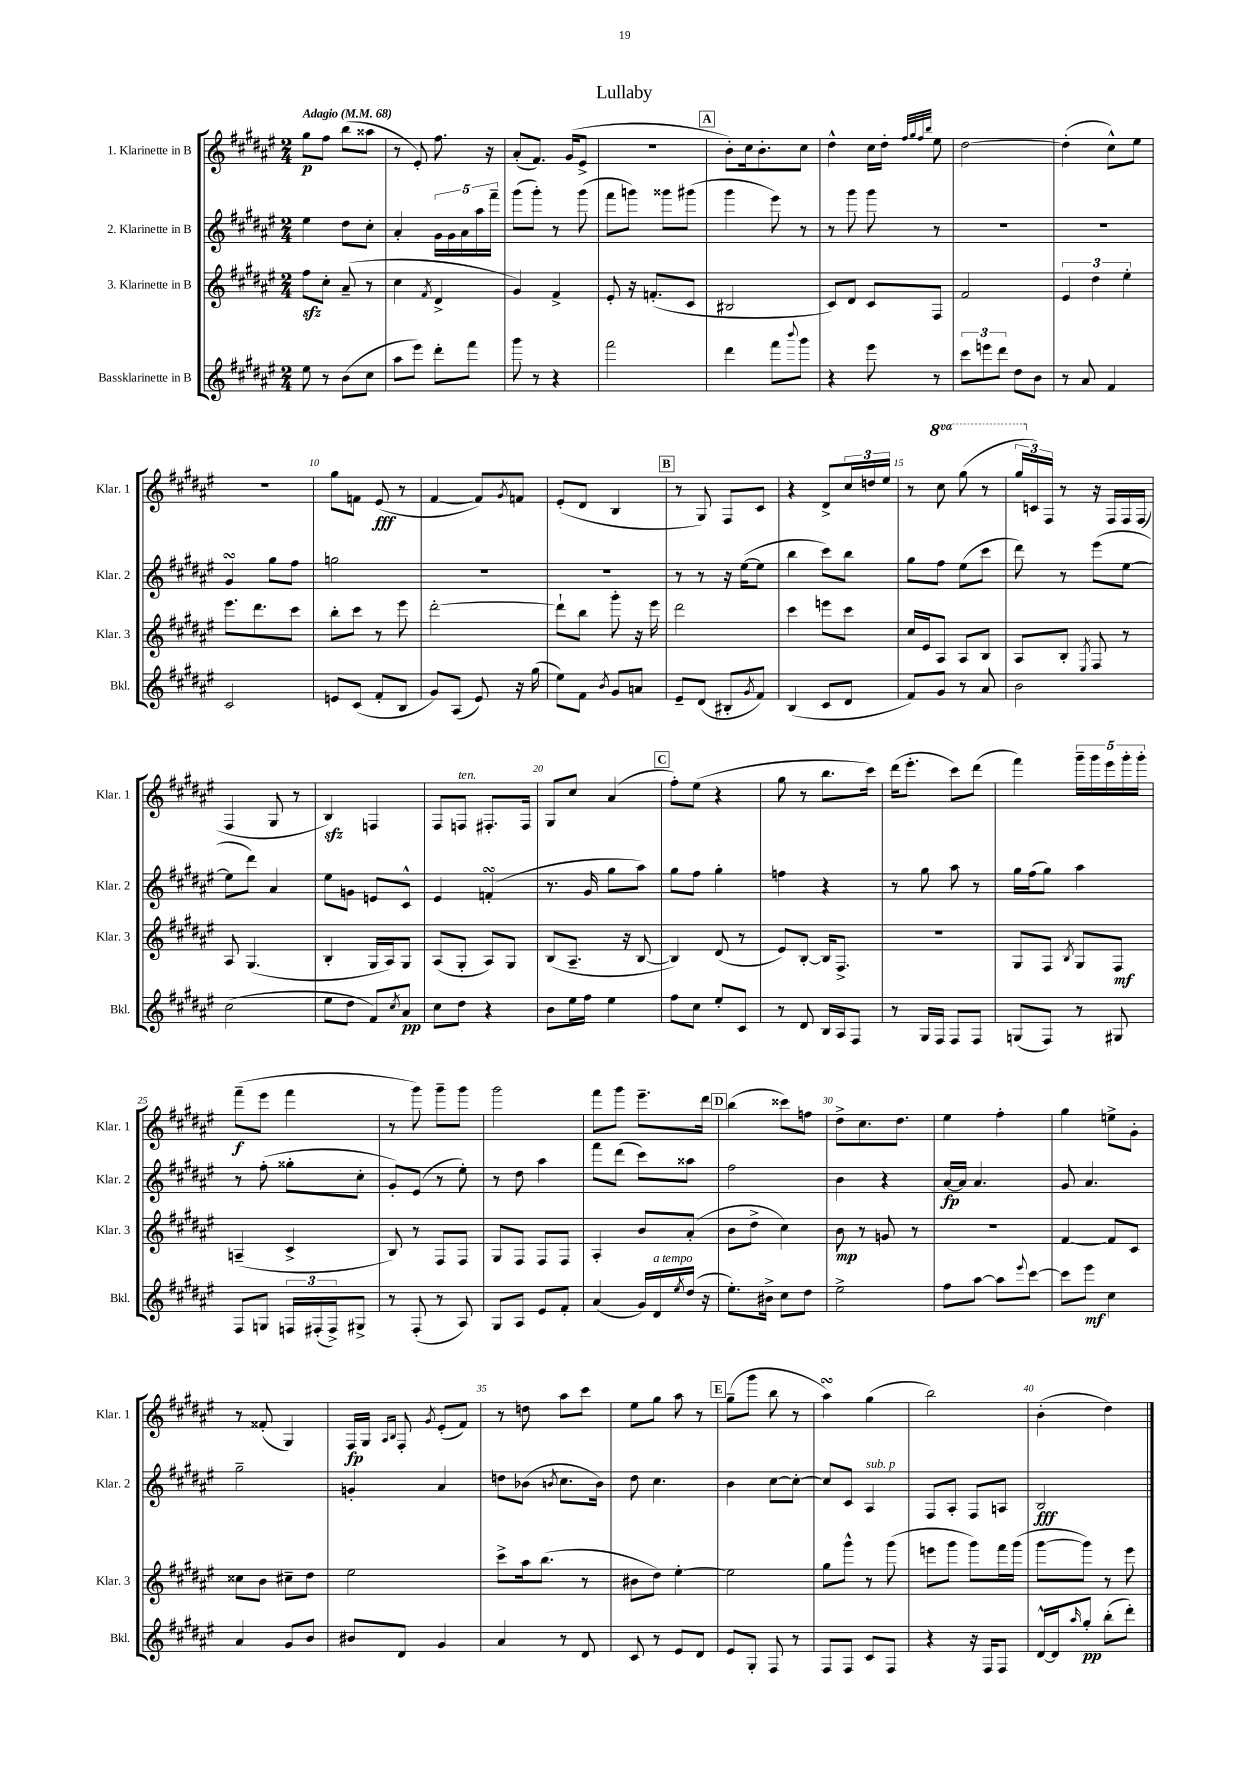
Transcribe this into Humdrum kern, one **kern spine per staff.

**kern	**kern	**kern	**kern
*staff4	*staff3	*staff2	*staff1
*clefG2	*clefG2	*clefG2	*clefG2
*k[f#c#g#d#a#e#]	*k[f#c#g#d#a#e#]	*k[f#c#g#d#a#e#]	*k[f#c#g#d#a#e#]
*M2/4	*M2/4	*M2/4	*M2/4
*MM68	*MM68	*MM68	*MM68
8ee#	8ff#	4ee#	8gg#
8r	8cc#'	.	8ff#
(8b	(8a#~	8dd#	(8bb
8cc#	8r	8cc#'	8aa##
=	=	=	=
8aa#	4cc#	4a#'	8r
8eee#)	.	.	8e#')
.	8qf#	.	.
8ddd#'	4d#^	20g#	8.ff#
.	.	20g#	.
.	.	20a#	.
8fff#	.	.	.
.	.	20aa#	.
.	.	.	16r
.	.	20fff#~	.
=	=	=	=
8ggg#	4g#)	(8ggg#	(8a#'
8r	.	8ggg#')	8.f#)
4r	4f#^	8r	.
.	.	.	(16g#
.	.	(8ggg#	8e#^
=	=	=	=
2fff#	8e#'	8fff#	2r
.	16r	8ggg)	.
.	(8.f'	.	.
.	.	8ggg##	.
.	8c#	(8ggg#	.
=	=	=	=
4ddd#	2B#	4ggg#	8b')
.	.	.	16cc#
.	.	.	8.b'
8fff#	.	8eee#)	.
8qqbbb	.	.	.
8ggg#	.	8r	8cc#
=	=	=	=
4r	8c#)	8r	4dd#^^
.	8d#	8ggg#	.
8eee#	8c#	8ggg#	16cc#
.	.	.	16dd#'
.	.	.	32qqff#
.	.	.	32qqgg#
.	.	.	32qqff#
.	.	.	32qqbb
8r	8F#	8r	8ee#
=	=	=	=
12ccc#	2f#	2r	[2dd#
12eee	.	.	.
12ddd#	.	.	.
8dd#	.	.	.
8b	.	.	.
=	=	=	=
8r	6e#	2r	(4dd#']
8a#	.	.	.
.	6dd#	.	.
4f#	.	.	8cc#^^)
.	6ee#'	.	.
.	.	.	8ee#
=	=	=	=
2c#	8.eee#	4g#	2r
.	8.ddd#	.	.
.	.	8gg#	.
.	8ccc#	8ff#	.
=	=	=	=
8e	8bb'	2gg	8gg#
(8c#	8ccc#	.	8f
8f#'	8r	.	(8e#
8B	8eee#	.	8r
=	=	=	=
8g#)	[2ddd#'	2r	[4f#
(8A#	.	.	.
8e#)	.	.	8f#])
.	.	.	8qg#
16r	.	.	8f
(16gg#	.	.	.
=	=	=	=
8ee#)	8ddd#`]	2r	(8e#'
8f#	8bb	.	8d#
8qb	.	.	.
8g#	8ggg#'	.	4B
8a	16r	.	.
.	16eee#	.	.
=	=	=	=
8e#~	2ddd#	8r	8r
(8d#	.	8r	8G#)
8B#'	.	16r	8F#
.	.	([16ee#	.
8qg#	.	.	.
8f#)	.	8ee#]	8c#
=	=	=	=
(4B	4ccc#	4bb	4r
8c#	8eee	8ccc#)	8d#^
8d#	8ccc#	8bb	24cc#
.	.	.	24dd
.	.	.	24ee#
=	=	=	=
8f#)	16cc#	8gg#	8r
.	16e#	.	.
8g#	8A#	8ff#	8ccc#
8r	8A#	(8ee#	(8ggg#
8a#	8B	8ccc#	8r
=	=	=	=
2b	8A#	8ddd#)	24ggg#
.	.	.	24c)
.	.	.	24F#
.	8B'	8r	8r
.	8qE#	.	.
.	8F#	(8eee#	16r
.	.	.	16F#
.	8r	[8ee#	16F#
.	.	.	(16F#
=	=	=	=
(2cc#	8A#	8ee#]	4F#
.	(4.G#	8ddd#)	.
.	.	4a#	8G#
.	.	.	8r
=	=	=	=
8ee#	4B'	8ee#	4B)
8dd#	.	8g	.
8f#)	16G#	8e	4F
.	16A#)	.	.
8qcc#	.	.	.
8a#	8G#	8c#^^	.
=	=	=	=
8cc#	(8A#	4e#	8F#
8dd#	8G#'	.	8F
4r	8A#)	(4f'	8.F#'
.	8G#	.	.
.	.	.	16F#
=	=	=	=
8b	(8B	8.r	8G#
16ee#	8.A#~	.	8cc#
16ff#	.	16g#	.
4ee#	.	8gg#	(4a#
.	16r	.	.
.	[8B	8aa#)	.
=	=	=	=
8ff#	4B])	8gg#	8ff#')
8cc#	.	8ff#	(8ee#
8ee#'	(8d#	4gg#'	4r
8c#	8r	.	.
=	=	=	=
8r	8e#)	4ff	8gg#
8d#	[8B'	.	8r
16B	16B]	4r	8.bb
16A#	8.F#^	.	.
8F#	.	.	.
.	.	.	16ccc#)
=	=	=	=
8r	2r	8r	(16ddd#
.	.	.	8.eee#'
16G#	.	8gg#	.
16F#	.	.	.
8F#	.	8aa#	8ccc#)
8F#	.	8r	(8ddd#
=	=	=	=
(8G	8G#	16gg#	4fff#)
.	.	(16ff#	.
8F#)	8F#	8gg#)	.
.	8qB	.	.
8r	8G#	4aa#	20ggg#~
.	.	.	20ggg#
.	.	.	20eee#
8G#	8F#	.	.
.	.	.	20ggg#'
.	.	.	20ggg#'
=	=	=	=
8F#	(4A~	8r	(8fff#~
8G	.	(8ff#'	8eee#
24F	4c#^	8gg##'	4fff#
(24F#'	.	.	.
24F#^)	.	.	.
8G#^	.	8cc#'	.
=	=	=	=
8r	8B)	8g#')	8r
(8F#'	8r	(8e#	8ggg#)
8r	8F#	8r	8ggg#~
8A#)	8F#	8ee#')	8ggg#
=	=	=	=
8G#	8G#	8r	2ggg#
8A#	8F#	8dd#	.
8e#	8F#	4aa#	.
8f#'	8F#	.	.
=	=	=	=
(4a#	4A#'	8fff#	8fff#
.	.	(8ddd#	8ggg#
16g#)	8b	8ccc#)	8.eee#~
16d#	.	.	.
8qee#	.	.	.
(16dd#	(8a#'	8aa##	.
16r	.	.	16ddd#
=	=	=	=
8.ee#')	8b	2ff#	(4bb
.	8dd#^	.	.
16b#^	.	.	.
8cc#	4cc#)	.	8ccc##)
8dd#	.	.	8ff
=	=	=	=
2ee#^	8b	4b	8dd#^
.	8r	.	8.cc#
.	8g	4r	.
.	.	.	8.dd#
.	8r	.	.
=	=	=	=
8ff#	2r	[16a#	4ee#
.	.	16a#]	.
[8aa#	.	4.a#	.
8aa#]	.	.	4ff#'
8qqeee#	.	.	.
[8ccc#	.	.	.
=	=	=	=
8ccc#]	[4f#	8g#	4gg#
8eee#	.	4.a#	.
4cc#	8f#]	.	8ee^
.	8c#	.	8g#'
=	=	=	=
4a#	8cc##	2gg#~	8r
.	8b	.	(8f##'
8g#	8cc#~	.	4G#)
8b	8dd#	.	.
=	=	=	=
8b#	2ee#	4g'	16F#
.	.	.	16G#
.	.	.	16qqA#
.	.	.	16qqB
8d#	.	.	8F#'
.	.	.	8qg#
4g#	.	4a#	(8e#'
.	.	.	8f#)
=	=	=	=
4a#	8ccc#^	8dd	8r
.	16aa#	(8b-	8dd
.	(8.bb	.	.
.	.	8qb	.
8r	.	8.cc#	8aa#
8d#	8r	.	8ccc#
.	.	16b)	.
=	=	=	=
8c#	8b#	8dd#	8ee#
8r	8dd#)	4.cc#	8gg#
8e#	[4ee#'	.	8aa#
8d#	.	.	8r
=	=	=	=
8e#	2ee#]	4b	(8gg#~
8G#'	.	.	8ggg#
8F#	.	[8cc#	8bb
8r	.	8cc#'_	8r
=	=	=	=
8F#	8gg#	8cc#]	4aa#)
8F#	8ggg#^^	8c#	.
8c#	8r	4A#	(4gg#
8F#	(8ggg#	.	.
=	=	=	=
4r	8eee	8F#	2bb)
.	8ggg#	8A#'	.
16r	8ggg#)	8F#	.
16F#	.	.	.
8F#	16fff#	8A	.
.	(16ggg#	.	.
=	=	=	=
[16d#^^	[8ggg#	2B	(4b'
16d#]	.	.	.
16qqaa#	.	.	.
8gg#'	8ggg#])	.	.
(8bb'	8r	.	4dd#)
8ddd#')	8eee#	.	.
==	==	==	==
*-	*-	*-	*-
